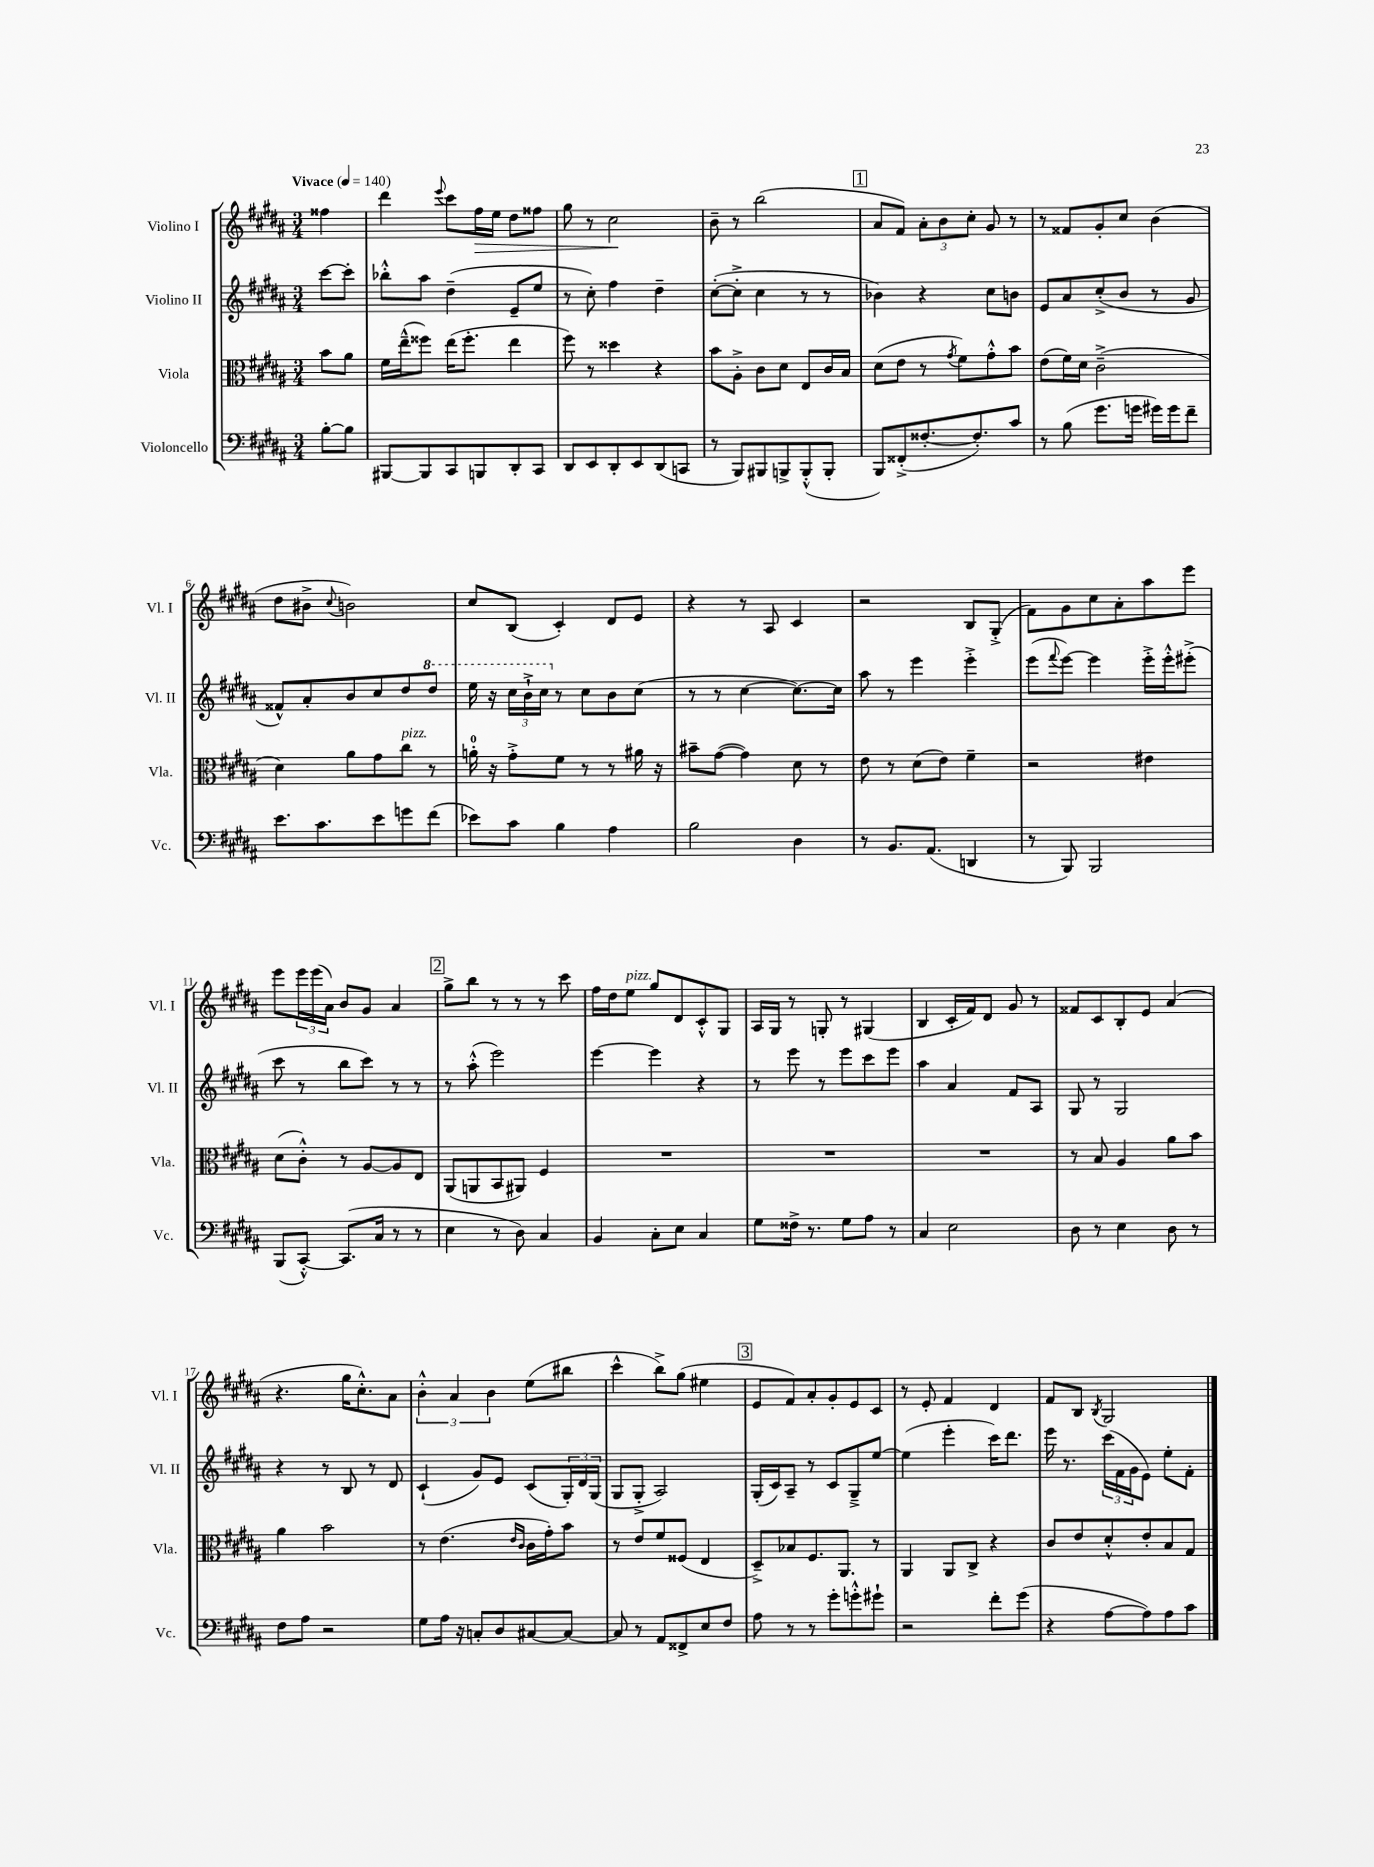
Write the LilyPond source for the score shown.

<<
\new StaffGroup <<
\new Staff = "s0" \with { instrumentName = "Violino I" shortInstrumentName = "Vl. I" } {
    \clef treble \key b \major \numericTimeSignature \time 3/4 \partial 4 \tempo "Vivace" 4 = 140
    fisis''4 |
    dis'''4 \appoggiatura { e'''8 } cis'''8 fis''16\> e''16 dis''8 fisis''8 |
    gis''8 r8 cis''2\! |
    b'8-- r8 b''2( |
    \mark \markup { \box "1" } ais'8 fis'8) \tuplet 3/2 { ais'8-. b'8 cis''8-. } gis'8 r8 |
    r8 fisis'8 gis'8-. cis''8 b'4( |
    dis''8 bis'8-> \appoggiatura { cis''8 } b'2) |
    cis''8 b8( cis'4-.) dis'8 e'8 |
    r4 r8 ais8 cis'4 |
    r2 b8 gis8-.->( |
    fis'8) gis'8 cis''8 ais'8-. ais''8 e'''8 |
    e'''8 \tuplet 3/2 { e'''16 e'''16( ais'16) } b'8 gis'8 ais'4 |
    \mark \markup { \box "2" } gis''8-> b''8 r8 r8 r8 cis'''8 |
    fis''16 dis''16 e''8^\markup { \italic "pizz." } gis''8 dis'8 cis'8-.-^ gis8 |
    ais16 gis16 r8 g8-. r8 gis4( |
    b4 cis'16-. fis'16) dis'8 gis'8 r8 |
    fisis'8 cis'8 b8-. e'8 ais'4( |
    r4. gis''16 cis''8.-.-^) ais'8 |
    \tuplet 3/2 { b'4-.-^ ais'4 b'4 } e''8( bis''8 |
    cis'''4-^ b''8->) gis''8( eis''4 |
    \mark \markup { \box "3" } e'8 fis'8) ais'8-. gis'8-. e'8 cis'8 |
    r8 e'8-. fis'4 dis'4 |
    fis'8 b8 \acciaccatura { b8 } gis2 \bar "|." |
}
\new Staff = "s1" \with { instrumentName = "Violino II" shortInstrumentName = "Vl. II" } {
    \clef treble \key b \major \numericTimeSignature \time 3/4 \partial 4
    cis'''8~ cis'''8-. |
    bes''8-.-^ ais''8 dis''4--( e'8-- e''8 |
    r8 cis''8-.) fis''4 dis''4-- |
    cis''8~-.( cis''8-.-> cis''4 r8 r8 |
    \mark \markup { \box "1" } bes'4) r4 cis''8 b'8 |
    e'8 ais'8 cis''8-.->( b'8 r8 gis'8 |
    fisis'8-^) ais'8-. b'8 cis''8 dis''8 \ottava #1 dis'''8 |
    e'''16 r16 \tuplet 3/2 { cis'''16 b''16-!-> cis'''16 \ottava #0 } r8 cis''8 b'8 cis''8( |
    r8 r8 cis''4~ cis''8.~) cis''16 |
    ais''8 r8 e'''4 e'''4-.-> |
    e'''8( \appoggiatura { fis'''8 } e'''8~) e'''4 e'''16-.-> e'''16-.-^ eis'''8-.->( |
    cis'''8 r8 b''8 cis'''8) r8 r8 |
    \mark \markup { \box "2" } r8 ais''8-.-^( e'''2) |
    e'''4~ e'''4 r4 |
    r8 e'''8 r8 e'''8 cis'''8 e'''8 |
    ais''4 ais'4 fis'8 ais8 |
    gis8 r8 gis2 |
    r4 r8 b8 r8 dis'8 |
    cis'4-!( gis'8) e'8 cis'8( \tuplet 3/2 { gis16-.) dis'16 gis16( } |
    gis8 gis8-.-> ais2) |
    \mark \markup { \box "3" } gis16-.( cis'16) ais8-- r8 cis'8 gis8---> e''8~ |
    e''4( e'''4-. cis'''16) dis'''8. |
    e'''16 r8. \tuplet 3/2 { cis'''16( fis'16 gis'16 } e'8) e''8-. fis'8-. \bar "|." |
}
\new Staff = "s2" \with { instrumentName = "Viola" shortInstrumentName = "Vla." } {
    \clef alto \key b \major \numericTimeSignature \time 3/4 \partial 4
    b'8 ais'8 |
    fis'16 e''16---^( fisis''8) e''16( fisis''8.-. e''4 |
    fis''8) r8 disis''4 r4 |
    b'8 ais8-.-> cis'8 dis'8 e8 cis'16 b16 |
    \mark \markup { \box "1" } dis'8( e'8 r8 \acciaccatura { gis'8 } fis'8) gis'8-.-^ b'8 |
    e'8( fis'16) dis'16 cis'2--->( |
    dis'4) ais'8 gis'8 cis''8^\markup { \italic "pizz." } r8 |
    a'16-0-. r16 gis'8-.-> fis'8 r8 r8 ais'16 r16 |
    bis'8-- gis'8~( gis'4) dis'8 r8 |
    e'8 r8 dis'8( e'8) fis'4-- |
    r2 eis'4 |
    dis'8( cis'8-.-^) r8 ais8~ ais8 e8 |
    \mark \markup { \box "2" } ais,8( a,8 b,8 ais,8) fis4 |
    R2. |
    R2. |
    R2. |
    r8 b8 ais4 ais'8 b'8 |
    ais'4 b'2 |
    r8 e'4.( \grace { e'16 cis'16 } cis'16 gis'16-.) b'8 |
    r8 e'8 fis'8 fisis8( e4 |
    \mark \markup { \box "3" } dis8--->) bes8 fis8. ais,8. r8 |
    ais,4 ais,8 cis8-> r4 |
    cis'8 e'8 dis'8-.-^ e'8-. b8 gis8 \bar "|." |
}
\new Staff = "s3" \with { instrumentName = "Violoncello" shortInstrumentName = "Vc." } {
    \clef bass \key b \major \numericTimeSignature \time 3/4 \partial 4
    b8~-. b8 |
    bis,,8~ bis,,8 cis,8 b,,8 dis,8-. cis,8 |
    dis,8 e,8 dis,8-. e,8 dis,8( c,8 |
    r8 b,,8) bis,,8 b,,8-> b,,8-.-^( b,,8-. |
    \mark \markup { \box "1" } b,,8) fisis,8-.->( fisis8.~-. fisis8.-.) cis'8 |
    r8 b8( gis'8. g'16 gis'16) gis'16 fis'8-- |
    e'8. cis'8. e'8 g'8 fis'8( |
    ees'8) cis'8 b4 ais4 |
    b2 dis4 |
    r8 b,8. ais,8.( d,4 |
    r8 b,,8) b,,2 |
    b,,8( cis,8~-.-^) cis,8.( cis16 r8 r8 |
    \mark \markup { \box "2" } e4 r8 dis8) cis4 |
    b,4 cis8-. e8 cis4 |
    gis8 fisis16-> r8. gis8 ais8 r8 |
    cis4 e2 |
    dis8 r8 e4 dis8 r8 |
    fis8 ais8 r2 |
    gis8 ais16 r16 c8-. dis8 cis8~ cis8~ |
    cis8 r8 ais,8 fisis,8-> e8 fis8 |
    \mark \markup { \box "3" } ais8 r8 r8 gis'8-. g'8-.-^ gis'8-! |
    r2 fis'8-. gis'8( |
    r4 ais8~ ais8) ais8 cis'8 \bar "|." |
}
>>
>>
